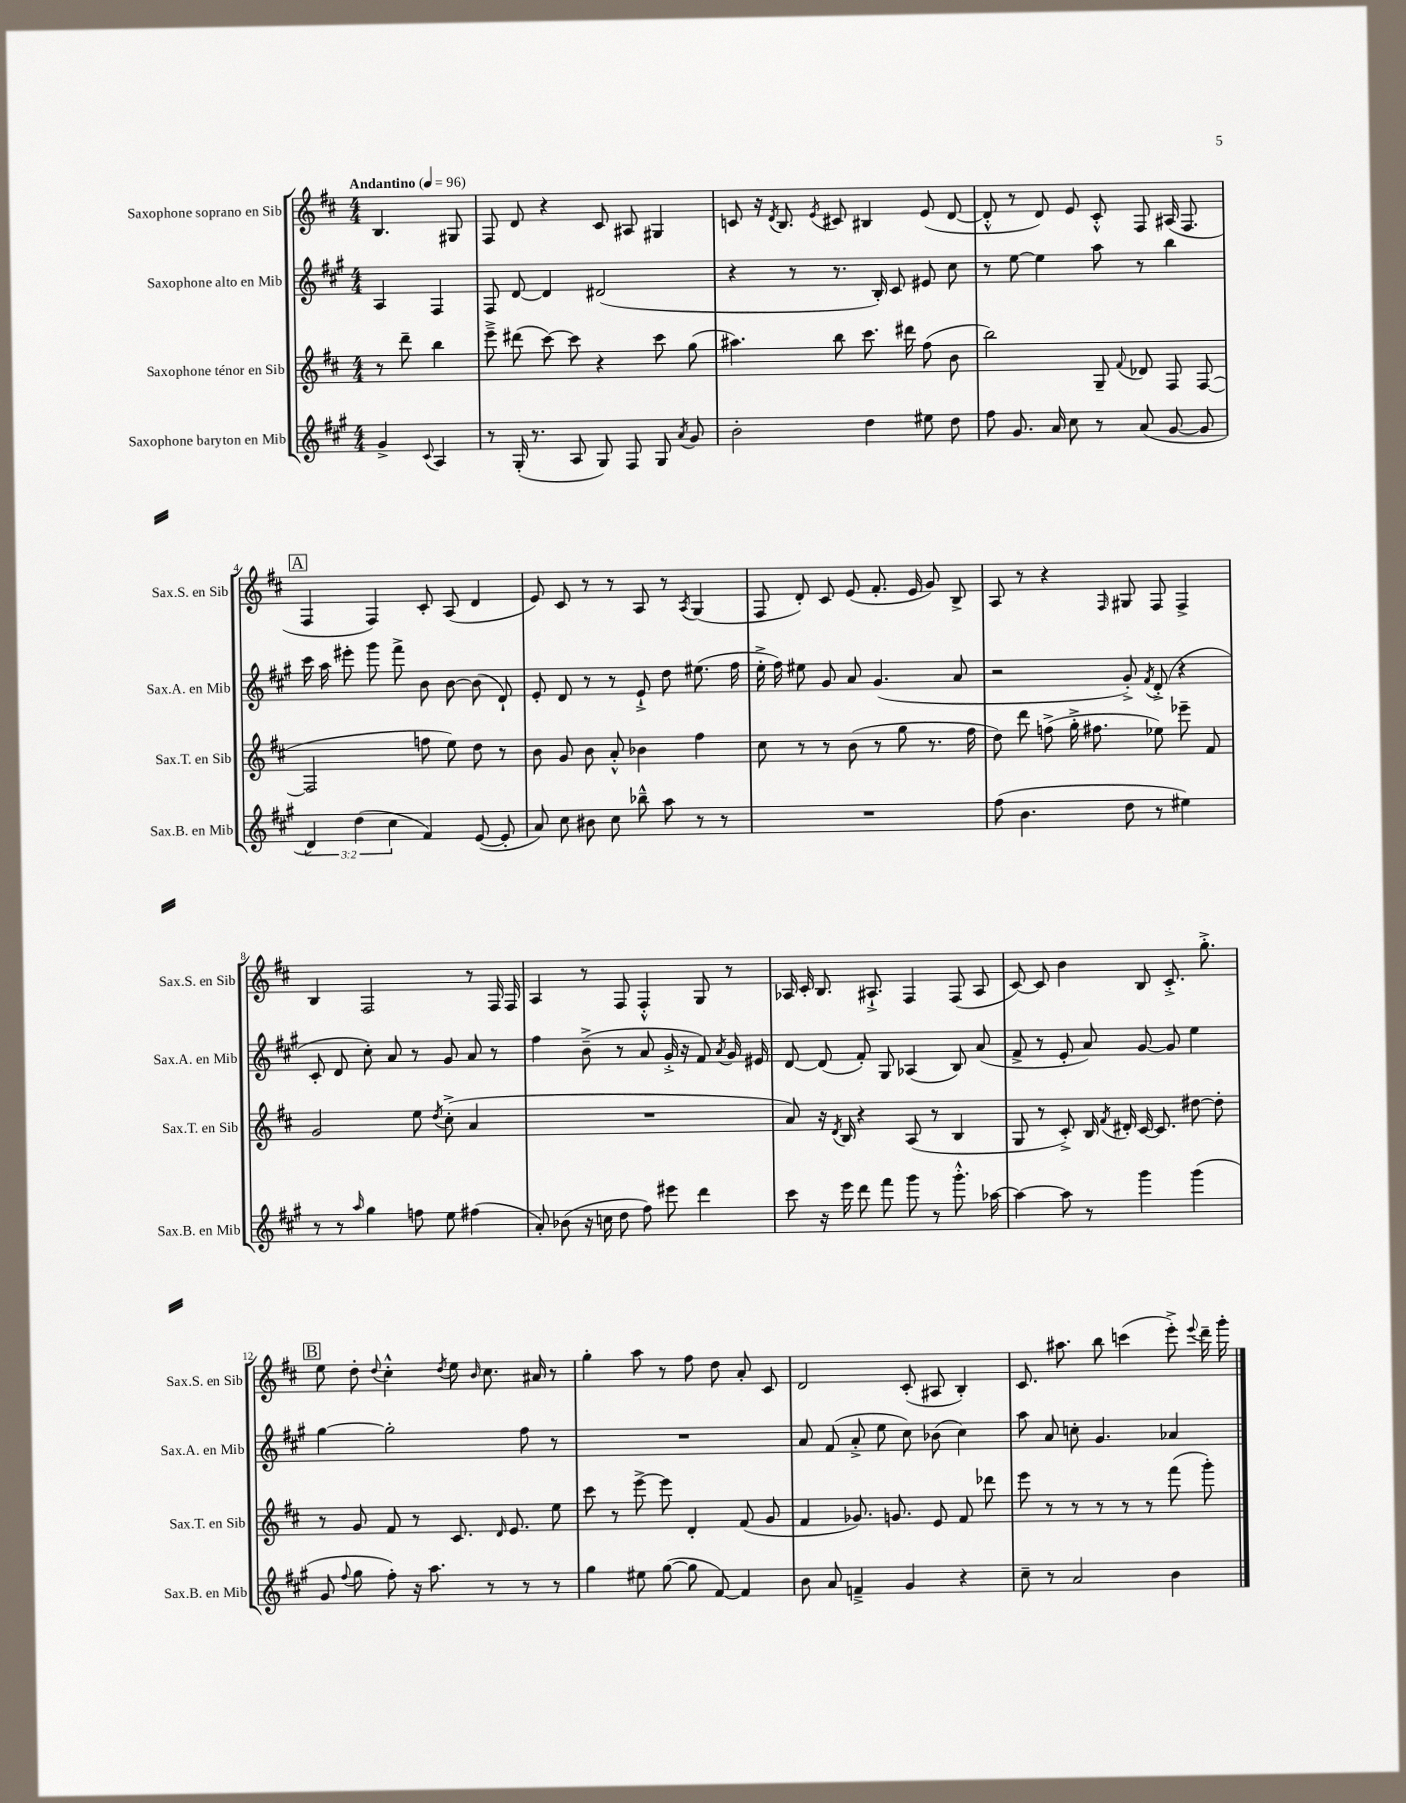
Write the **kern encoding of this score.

**kern	**kern	**kern	**kern
*staff4	*staff3	*staff2	*staff1
*clefG2	*clefG2	*clefG2	*clefG2
*k[f#c#g#]	*k[f#c#]	*k[f#c#g#]	*k[f#c#]
*M4/4	*M4/4	*M4/4	*M4/4
*MM96	*MM96	*MM96	*MM96
4g#^	8r	4A	4.B
.	8ddd~	.	.
8qqc#	.	.	.
4A	4bb	4F#	.
.	.	.	8G#
=	=	=	=
8r	8eee~^	8F#	8F#
(16G#'	(8ddd#	[8d	8d
8.r	.	.	.
.	[8ccc#)	4d]	4r
8A	8ccc#]	.	.
8G#)	4r	(2d#	8c#
8F#	.	.	8A#
8G#	8ccc#	.	4G#
8qa	.	.	.
8g#	(8gg	.	.
=	=	=	=
2b'	4.aa#)	4r	8c
.	.	.	16r
.	.	.	8qd
.	.	.	8.B
.	.	8r	.
.	.	.	8qe
.	8bb	8.r	8c#
4dd	8.ccc#	.	4B#
.	.	16B')	.
.	.	8c#	.
.	16ddd#	.	.
8ee#	(8ff#	8e#	(8e
8dd	8b	8cc#	[8d
=	=	=	=
8ff#	2bb)	8r	8d'^^]
8.g#	.	[8ee	8r
.	.	4ee]	8d)
16a	.	.	.
8cc#	.	.	8e
8r	8G~	8aa	8c#'^^
.	8qqf#	.	.
(8a	8d-	8r	8F#
[8g#	8F#	4bb	(16A#
.	.	.	8.F#
8g#]	([8F#	.	.
=	=	=	=
6d)	2F#]	16ccc#	4F#
.	.	16aa	.
.	.	8eee#'	.
(6dd	.	.	.
.	.	8ggg#	4F#)
6cc#	.	.	.
.	.	8fff#^	.
4f#)	8ff	8b	8c#'
.	8ee)	[8b	(8A
([8e	8dd	(8b]	4d
8e']	8r	8d`)	.
=	=	=	=
8a)	8b	8e'	8e)
8cc#	8g	8d	8c#
8b#	8b	8r	8r
8cc#	8a'^^	8r	8r
8bb-~^^	4b-	8e`^	8A
8aa	.	8dd	8r
.	.	.	8qA
8r	4ff#	(8.ee#	(4G
8r	.	.	.
.	.	16ff#	.
=	=	=	=
1r	8cc#	16ee'^	8F#
.	.	16ff#)	.
.	8r	8ee#	8d')
.	8r	8g#	8c#
.	(8b	8a	(8e
.	8r	(4.g#	8.f#'
.	8gg	.	.
.	.	.	16e
.	8.r	.	8g)
.	.	8a	8B^
.	16ff#	.	.
=	=	=	=
(8ff#	8dd)	2r	8A
4.b	8ddd	.	8r
.	(8ff^	.	4r
.	16gg'^	.	.
.	8.ff#	.	.
.	.	.	16qqF#
8dd	.	8g#'^)	8G#
.	.	8qf#	.
8r	8ee-)	(8d'^	8F#
4ee#)	8eee-~	4r	4F#^
.	8f#	.	.
=	=	=	=
8r	2g	8c#'	4B
8r	.	8d	.
16qqaa	.	.	.
4gg#	.	8cc#')	2F#
.	.	8a	.
8ff	8ee	8r	.
.	8qdd	.	.
8ee	(8cc#'^	8g#	.
(4ff#	4a	8a	8r
.	.	8r	16F#
.	.	.	16F#
=	=	=	=
8a')	1r	4ff#	4A
(8b-	.	.	.
16r	.	(8b~^	8r
16cc	.	.	.
8dd	.	8r	8F#
8ff#)	.	8a	4F#'^^
8eee#	.	16g#'^	.
.	.	16r	.
4ddd	.	8f#)	8G
.	.	8qa	.
.	.	16g#	8r
.	.	16e#	.
=	=	=	=
8ccc#	8a)	[8d	16A-
.	.	.	16c#'
16r	16r	(8d]	8.B
.	8qd	.	.
16eee	16B	.	.
8ddd	4r	8f#')	.
.	.	.	8.A#`^
8fff#	.	8G#	.
8ggg#	(8A	(4A-	4F#
8r	8r	.	.
8.ggg#'^^	4B	8B)	(8F#
.	.	(8a	8A#
[16aa-	.	.	.
=	=	=	=
4aa-_	8G	8f#^	[8c#)
.	8r	8r	8c#]
8aa-]	8c#'^)	8e'	4b
8r	16B	8a)	.
.	8qf#	.	.
.	16d#'	.	.
4ggg#	[16c#	[8g#	8B
.	8.c#]	.	.
.	.	8g#]	8.c#'^
(4ggg#	[8dd#	4ee	.
.	.	.	8.gg'^
.	8dd#']	.	.
=	=	=	=
8g#	8r	[4gg#	8ee
8qqff#	.	.	.
8gg#	8g	.	8dd'
.	.	.	8qqdd
8ff#')	8f#	2gg#']	4cc#'^^
16r	8r	.	.
8.aa	.	.	.
.	.	.	8qdd
.	8.c#	.	8ee
.	.	.	16qqb
8r	.	.	8.cc#
.	16qqd	.	.
.	8.e	.	.
8r	.	8ff#	.
.	.	.	16a#
8r	8ee	8r	8r
=	=	=	=
4gg#	8ccc#	1r	4gg'
.	8r	.	.
8ee#	[8eee^	.	8aa
([8gg#	8eee]	.	8r
8gg#]	4d'	.	8ff#
[8f#)	.	.	8dd
4f#]	(8f#	.	8a'
.	8g	.	8c#
=	=	=	=
8b	4f#	8a	2d
8a	.	(8f#	.
4f~^	8.g-)	8a'^	.
.	.	8ee	.
.	8.g	.	.
4g#	.	8cc#)	(8c#'
.	8e	(8b-	8A#
4r	8f#	4cc#)	4B')
.	8ddd-	.	.
=	=	=	=
8cc#~	8eee	8aa	8.c#
8r	8r	8a	.
.	.	.	8.aa#
2a	8r	8cc'	.
.	8r	4.g#	8bb
.	8r	.	(4ccc
.	8r	.	.
4b	(8fff#	4a-	8eee'^)
.	.	.	8qqeee
.	8ggg')	.	16ddd~
.	.	.	16ggg'
==	==	==	==
*-	*-	*-	*-
